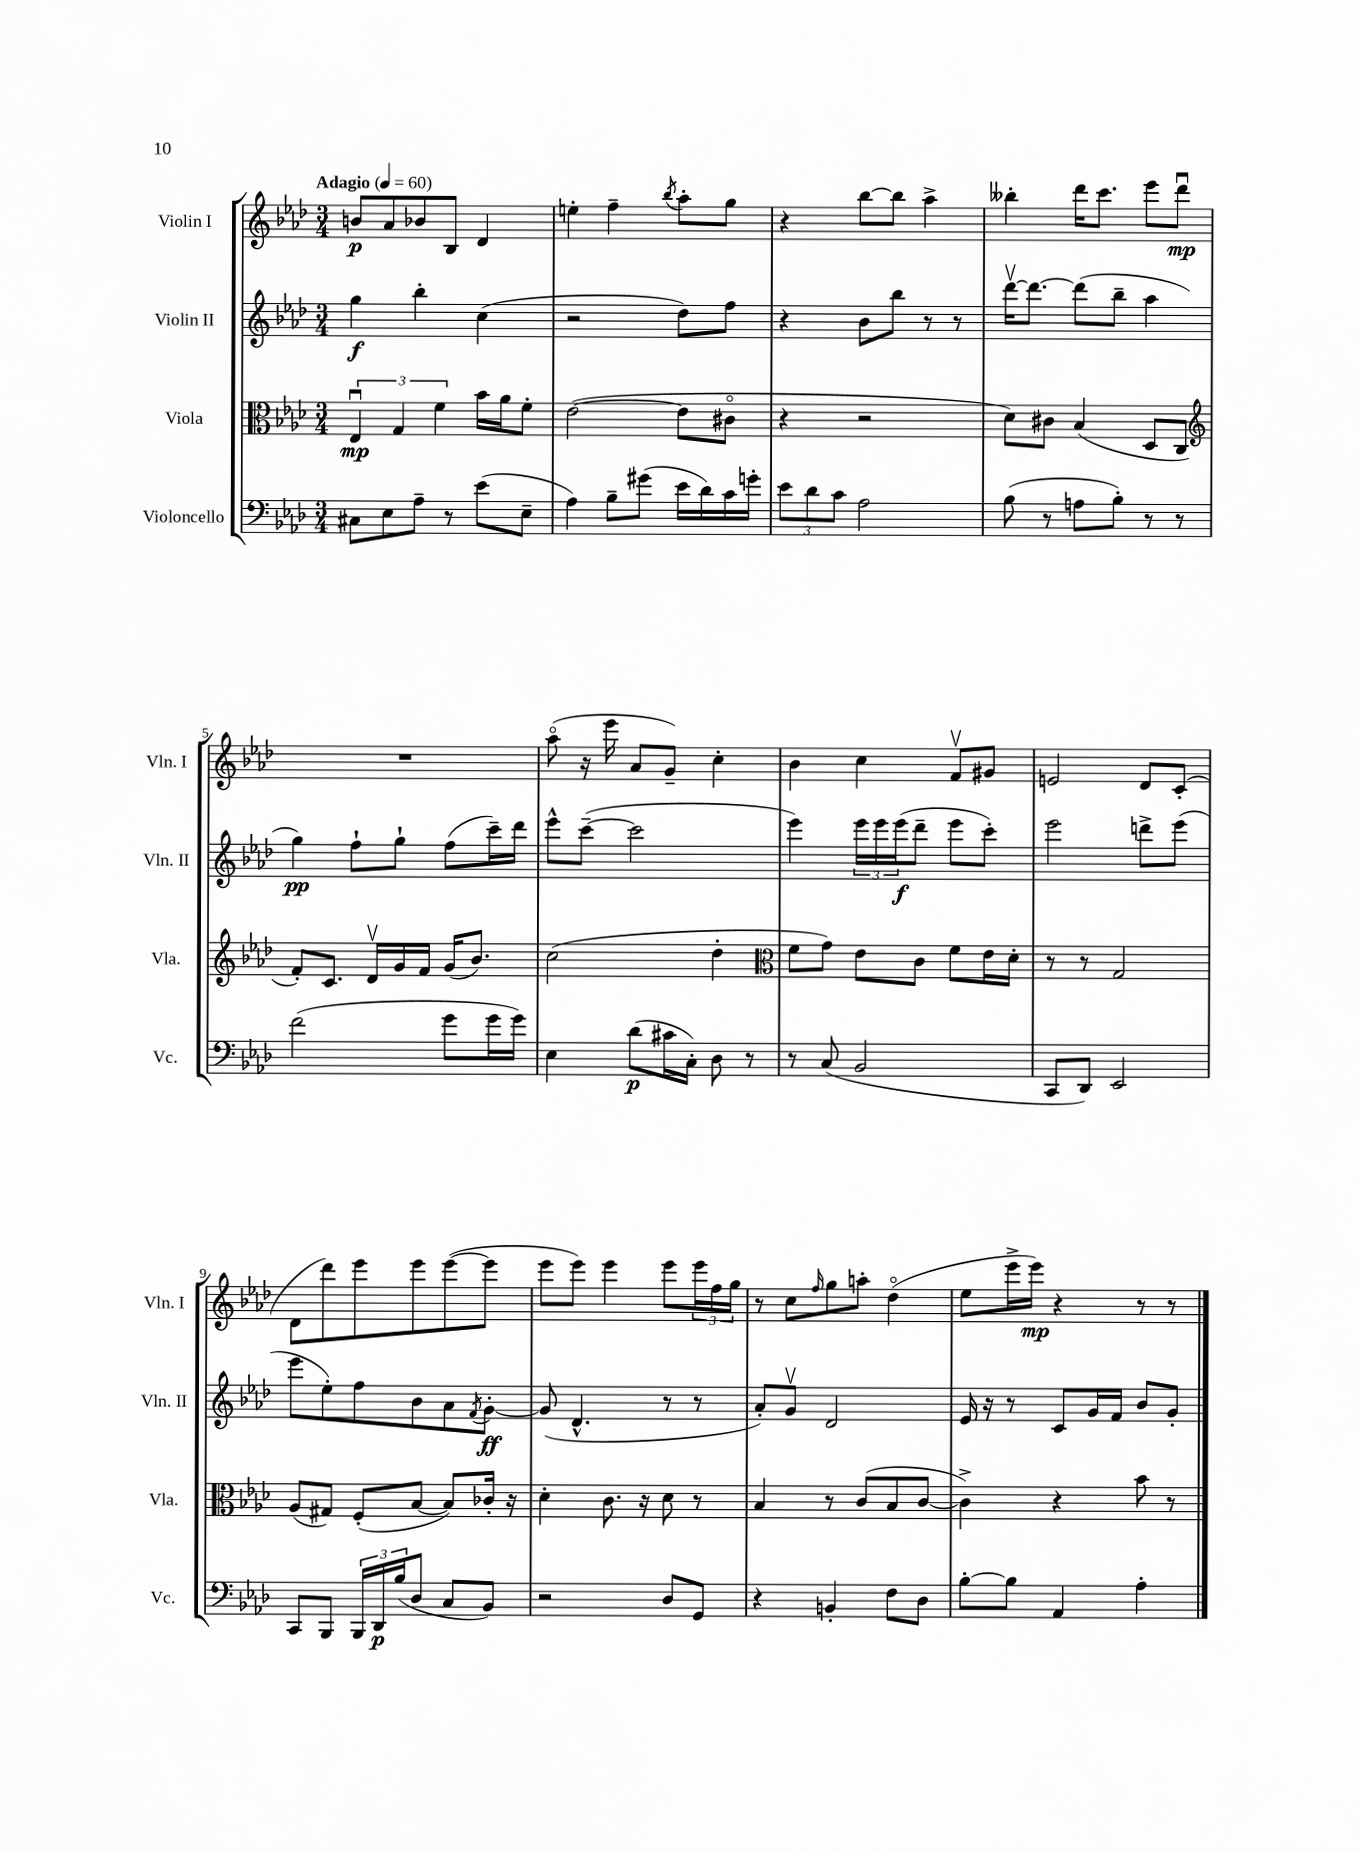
<<
\new StaffGroup <<
\new Staff = "s0" \with { instrumentName = "Violin I" shortInstrumentName = "Vln. I" } {
    \clef treble \key aes \major \numericTimeSignature \time 3/4 \tempo "Adagio" 4 = 60
    b'8\p aes'8 bes'8 bes8 des'4 |
    e''4-. f''4-- \acciaccatura { bes''8 } aes''8-. g''8 |
    r4 bes''8~ bes''8 aes''4-> |
    beses''4-. des'''16 c'''8. ees'''8 des'''8\downbow\mp |
    R2. |
    aes''8\flageolet( r16 ees'''16 aes'8 g'8--) c''4-. |
    bes'4 c''4 f'8\upbow gis'8 |
    e'2 des'8 c'8-.( |
    des'8 des'''8) ees'''8 ees'''8 ees'''8~( ees'''8 |
    ees'''8 ees'''8) ees'''4 ees'''8 \tuplet 3/2 { ees'''16 f''16 g''16 } |
    r8 c''8 \grace { f''16 } g''8 a''8-. des''4\flageolet( |
    ees''8 ees'''16-> ees'''16\mp) r4 r8 r8 \bar "|." |
}
\new Staff = "s1" \with { instrumentName = "Violin II" shortInstrumentName = "Vln. II" } {
    \clef treble \key aes \major \numericTimeSignature \time 3/4
    g''4\f bes''4-. c''4( |
    r2 des''8) f''8 |
    r4 bes'8 bes''8 r8 r8 |
    des'''16~\upbow des'''8.~ des'''8( bes''8-- aes''4 |
    g''4\pp) f''8-! g''8-! f''8( c'''16--) des'''16 |
    ees'''8-^ c'''8~--( c'''2 |
    ees'''4) \tuplet 3/2 { ees'''16 ees'''16 ees'''16\f( } des'''8-- ees'''8 c'''8-.) |
    ees'''2 d'''8-> ees'''8( |
    ees'''8 ees''8-.) f''8 bes'8 aes'8 \acciaccatura { f'8 } g'8~-.\ff |
    g'8( des'4.-^ r8 r8 |
    aes'8-.) g'8\upbow des'2 |
    ees'16 r16 r8 c'8 g'16 f'16 bes'8 g'8-. \bar "|." |
}
\new Staff = "s2" \with { instrumentName = "Viola" shortInstrumentName = "Vla." } {
    \clef alto \key aes \major \numericTimeSignature \time 3/4
    \tuplet 3/2 { ees4\downbow\mp g4 f'4 } bes'16 aes'16 f'8-. |
    ees'2~( ees'8 cis'8\flageolet |
    r4 r2 |
    des'8) cis'8 bes4( des8 c8 |
    \clef treble f'8-.) c'8. des'16\upbow g'16 f'16 g'16( bes'8.) |
    c''2( des''4-. |
    \clef alto f'8 g'8) ees'8 c'8 f'8 ees'16 des'16-. |
    r8 r8 g2 |
    aes8( gis8) f8-.( bes8~ bes8) ces'16-. r16 |
    des'4-. c'8. r16 des'8 r8 |
    bes4 r8 c'8( bes8 c'8~ |
    c'4->) r4 bes'8 r8 \bar "|." |
}
\new Staff = "s3" \with { instrumentName = "Violoncello" shortInstrumentName = "Vc." } {
    \clef bass \key aes \major \numericTimeSignature \time 3/4
    cis8 ees8 aes8-- r8 ees'8( ees8-- |
    aes4) bes8-- gis'8( ees'16 des'16) c'16 g'16-. |
    \tuplet 3/2 { ees'8 des'8 c'8 } aes2 |
    bes8( r8 a8 bes8-.) r8 r8 |
    f'2( g'8 g'16 g'16) |
    ees4 des'8\p( cis'16 c16-.) des8 r8 |
    r8 c8( bes,2 |
    c,8 des,8) ees,2 |
    c,8 bes,,8 \tuplet 3/2 { bes,,16 des,16\p bes16( } des8 c8 bes,8) |
    r2 des8 g,8 |
    r4 b,4-. f8 des8 |
    bes8~-. bes8 aes,4 aes4-. \bar "|." |
}
>>
>>
